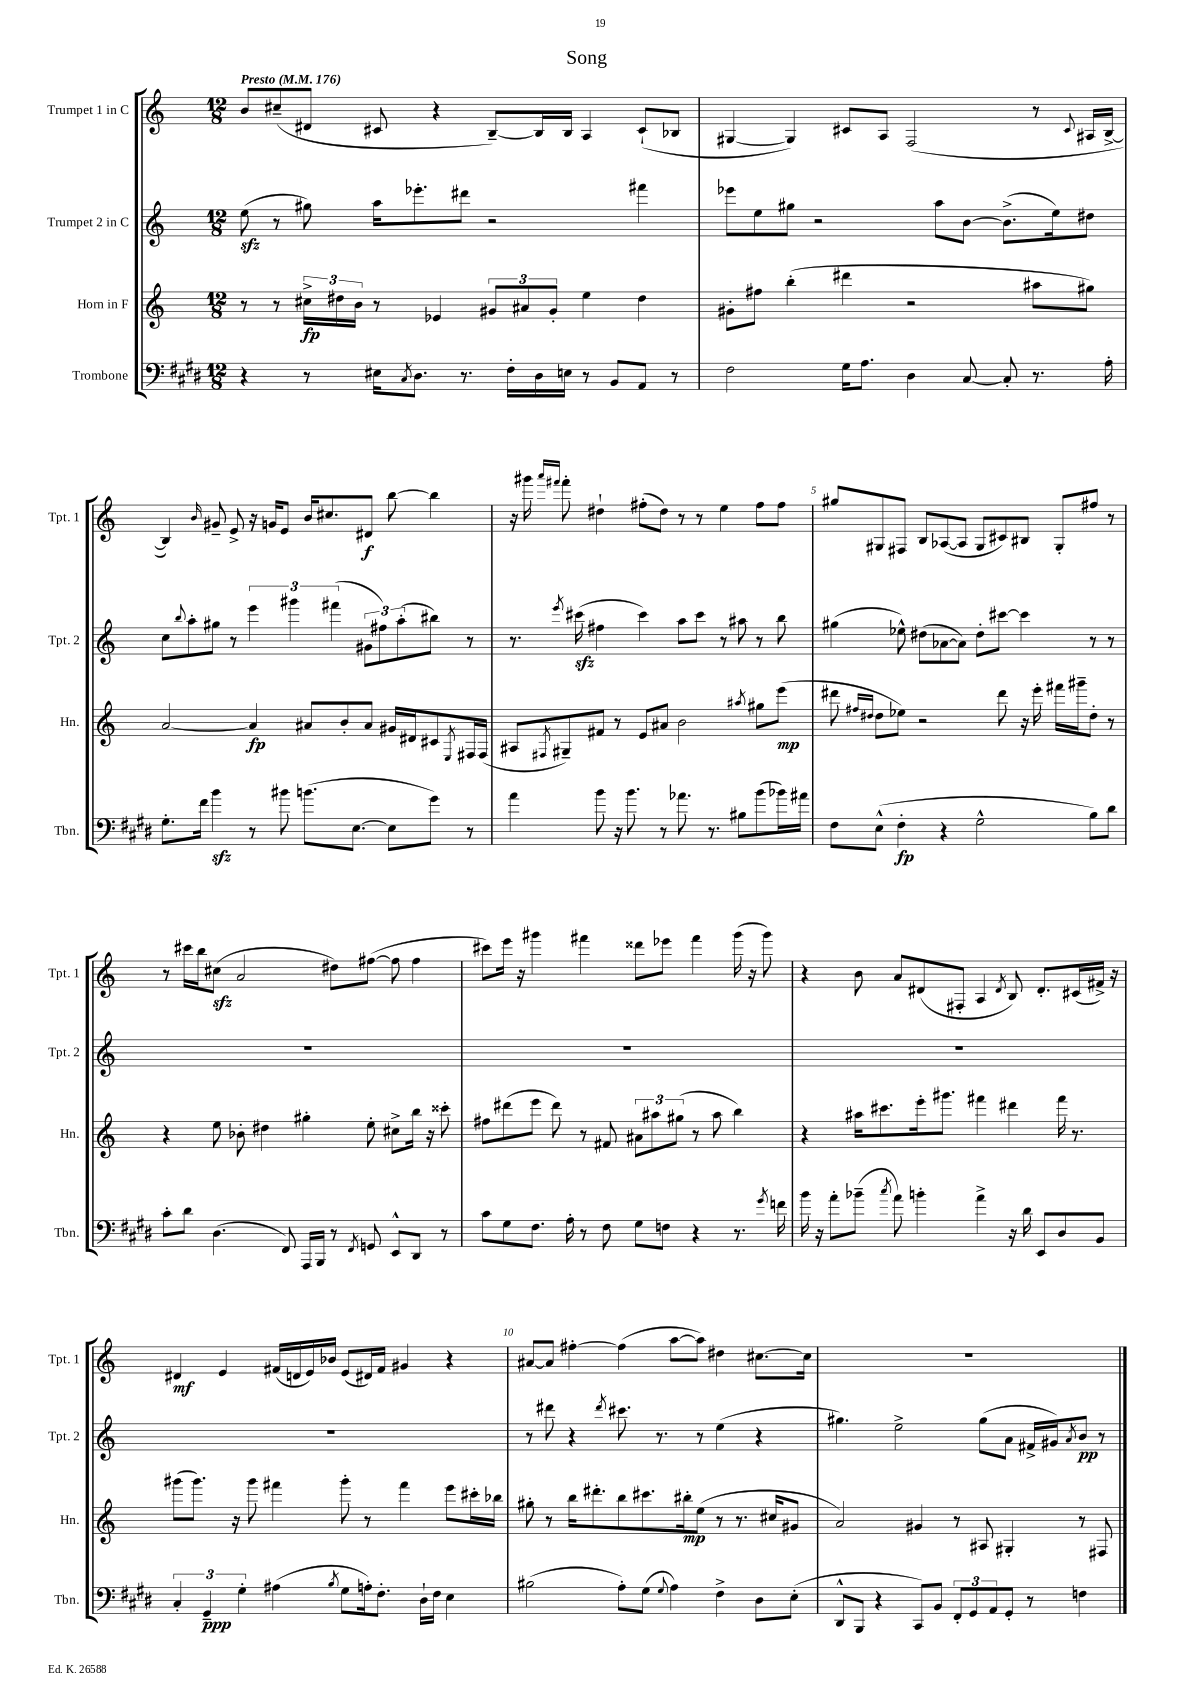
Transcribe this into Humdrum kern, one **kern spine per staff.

**kern	**kern	**kern	**kern
*staff4	*staff3	*staff2	*staff1
*clefF4	*clefG2	*clefG2	*clefG2
*k[f#c#g#d#]	*k[]	*k[]	*k[]
*M12/8	*M12/8	*M12/8	*M12/8
*MM176	*MM176	*MM176	*MM176
4r	8r	(8ee	8b
.	8r	8r	(8cc#~
8r	24cc#^	8gg#)	8d#
.	24dd#	.	.
.	24b	.	.
16E#	8r	16aa	8c#
8qC#	.	.	.
8.D#	.	8.eee-'	.
.	4e-	.	4r
8.r	.	8ddd#	.
.	12g#	2r	[8B~)
16F#'	.	.	.
.	12a#	.	.
16D#	.	.	16B]
.	12g#'	.	.
16E	.	.	16B
8r	4ee	.	4A
8BB	.	.	.
8AA	4dd#	4fff#	(8c#`
8r	.	.	8B-
=	=	=	=
2F#	8g#'	8eee-	[4G#
.	8ff#	8ee	.
.	(4bb'	8gg#	4G#])
.	.	2r	.
16G#	4ddd#	.	8c#
8.A	.	.	.
.	.	.	8A
4D#	2r	.	(2F
.	.	8aa	.
[8C#	.	[8b	.
8C#']	.	(8.b^]	.
8.r	8aa#	.	8r
.	.	16ee)	.
.	.	.	8qqc#
.	8gg#)	8dd#	16A#
16A'	.	.	[16B^
=	=	=	=
8.G#'	[2a	8cc	4B])
.	.	8qqbb	.
.	.	8aa'	.
16f#	.	.	.
.	.	.	16qqb
4b	.	8gg#	8g#~
.	.	8r	8e^
8r	4a]	6eee	16r
.	.	.	16g
8b#	.	.	8e
.	.	6ggg#	.
(8.b	8a#	.	16b
.	.	.	8.cc#
.	.	(6fff#	.
.	8b'	.	.
[8.E	.	.	.
.	8a#	12g#	8d#
.	.	12ff#)	.
8E]	16g#	.	[8bb
.	.	(12aa'	.
.	16d#	.	.
8g#)	8c#	8bb#)	4bb]
.	8qE	.	.
8r	16F#	8r	.
.	(16F#	.	.
=	=	=	=
4a	8A#	8.r	16r
.	.	.	16ggg#
.	.	.	16qqaaa
.	8qF#	.	16qqfff#
.	8G#~)	.	8fff#'
.	.	8qeee	.
.	.	(16ccc#	.
8b	8f#	4ff#	4dd#`
16r	8r	.	.
8.b	.	.	.
.	8e	4ccc#)	(8ff#'
8r	8a#	.	8dd#)
8.a-	2b	8aa	8r
.	.	8ccc#	8r
8.r	.	.	.
.	.	8r	4ee
8B#	.	8aa#	.
.	8qaa#	.	.
(8b	8gg#	8r	8ff#
16b-)	(8eee	8bb	8ff#
16a#	.	.	.
=	=	=	=
8F#	8ddd#	(4gg#	8gg#
.	16qqff#	.	.
.	16qqdd#	.	.
(8E^^	8dd#	.	8G#
4F#'	8ee-)	8ee-^^)	8F#
.	2r	(8dd#	8B
4r	.	[8a-	([8A-
.	.	8a-])	8A-]
2G#^^	.	8dd#'	8G#
.	8ddd#	[8ccc#	8c#)
.	16r	4ccc#]	8B#
.	16eee'	.	.
.	16fff#	.	8G#'
.	16ggg#~	.	.
8B)	8dd#'	8r	8ff#
8d#	8r	8r	8r
=	=	=	=
8c#'	4r	1.r	8r
8d#	.	.	16ccc#
.	.	.	16bb
(4.D#	8ee	.	(8cc#
.	8b-'	.	2a
.	4dd#	.	.
8FF#)	.	.	.
16AAA	4gg#'	.	.
16BBB	.	.	.
8r	.	.	8dd#)
8qFF#	.	.	.
8GG	8ee'	.	([8ff#
8EE^^	8cc#^	.	8ff#]
8DD#	16bb	.	4ff#
.	16r	.	.
8r	8ccc##'	.	.
=	=	=	=
8c#	8ff#	1.r	8ccc#)
8G#	(8ddd#	.	16eee
.	.	.	16r
8.F#	8eee	.	4ggg#
.	8ddd#)	.	.
16A'	.	.	.
8r	8r	.	4fff#
8F#	8f#	.	.
8G#	12a#	.	8ddd##
.	12aa#	.	.
8F	.	.	8eee-
.	(12gg#	.	.
4r	8r	.	4fff#
.	8aa#	.	.
8.r	4bb)	.	(16ggg#
.	.	.	16r
.	.	.	8ggg#)
8qg#	.	.	.
16f	.	.	.
=	=	=	=
16b	4r	1.r	4r
16r	.	.	.
8a'	.	.	.
(8b-~	16aa#	.	8b
.	8.ccc#	.	.
8qcc#	.	.	.
8a)	.	.	8a
4b'	16eee'	.	(8d#
.	8.ggg#	.	.
.	.	.	8F#'
4a^	4fff#	.	4A
.	.	.	8qd#
16r	4ddd#	.	8B)
16d#	.	.	.
8EE	.	.	8.d#'
8D#	16fff#	.	.
.	8.r	.	(16c#
8BB	.	.	16f#^)
.	.	.	16r
=	=	=	=
6C#'	(8ggg#	1.r	4d#
.	8.ggg#)	.	.
6GG#~	.	.	.
.	.	.	4e
.	16r	.	.
6G#'	.	.	.
.	8ggg#	.	.
(4A#	4fff#	.	(16f#
.	.	.	16d
.	.	.	16e)
.	.	.	16b-
8qB	.	.	.
8G#	8ggg#'	.	(8e
16A')	8r	.	16d#)
8.F#'	.	.	16f#
.	4fff#	.	4g#
16D#`	.	.	.
16F#	.	.	.
4E	8eee	.	4r
.	16ccc#'	.	.
.	16bb-	.	.
=	=	=	=
(2B#	8gg#'	8r	[8a#
.	8r	8ddd#	8a#]
.	16bb	4r	[4ff#'
.	8.ddd#'	.	.
.	.	8qddd#	.
8A')	8bb	8.ccc#	(4ff#]
(8G#	8.ccc#	.	.
.	.	8.r	.
8qqG#	.	.	.
4A)	.	.	[8aa
.	16bb#'	.	.
.	(8ee	8r	8aa])
4F#^	8r	(4ee	4dd#
.	8.r	.	.
8D#	.	4r	[8.cc#
.	16cc#	.	.
(8E'	8g#	.	.
.	.	.	16cc#]
=	=	=	=
8DD#^^	2a)	4.gg#)	1.r
8BBB	.	.	.
4r	.	.	.
.	.	2ee^	.
8CC#)	4g#	.	.
8BB	.	.	.
12FF#'	8r	.	.
12GG#	.	.	.
.	8A#	(8gg#	.
12AA	.	.	.
8GG#'	4G#'	8a	.
8r	.	16f#^	.
.	.	16g#)	.
.	.	8qa	.
4F	8r	8b	.
.	8F#	8r	.
==	==	==	==
*-	*-	*-	*-
